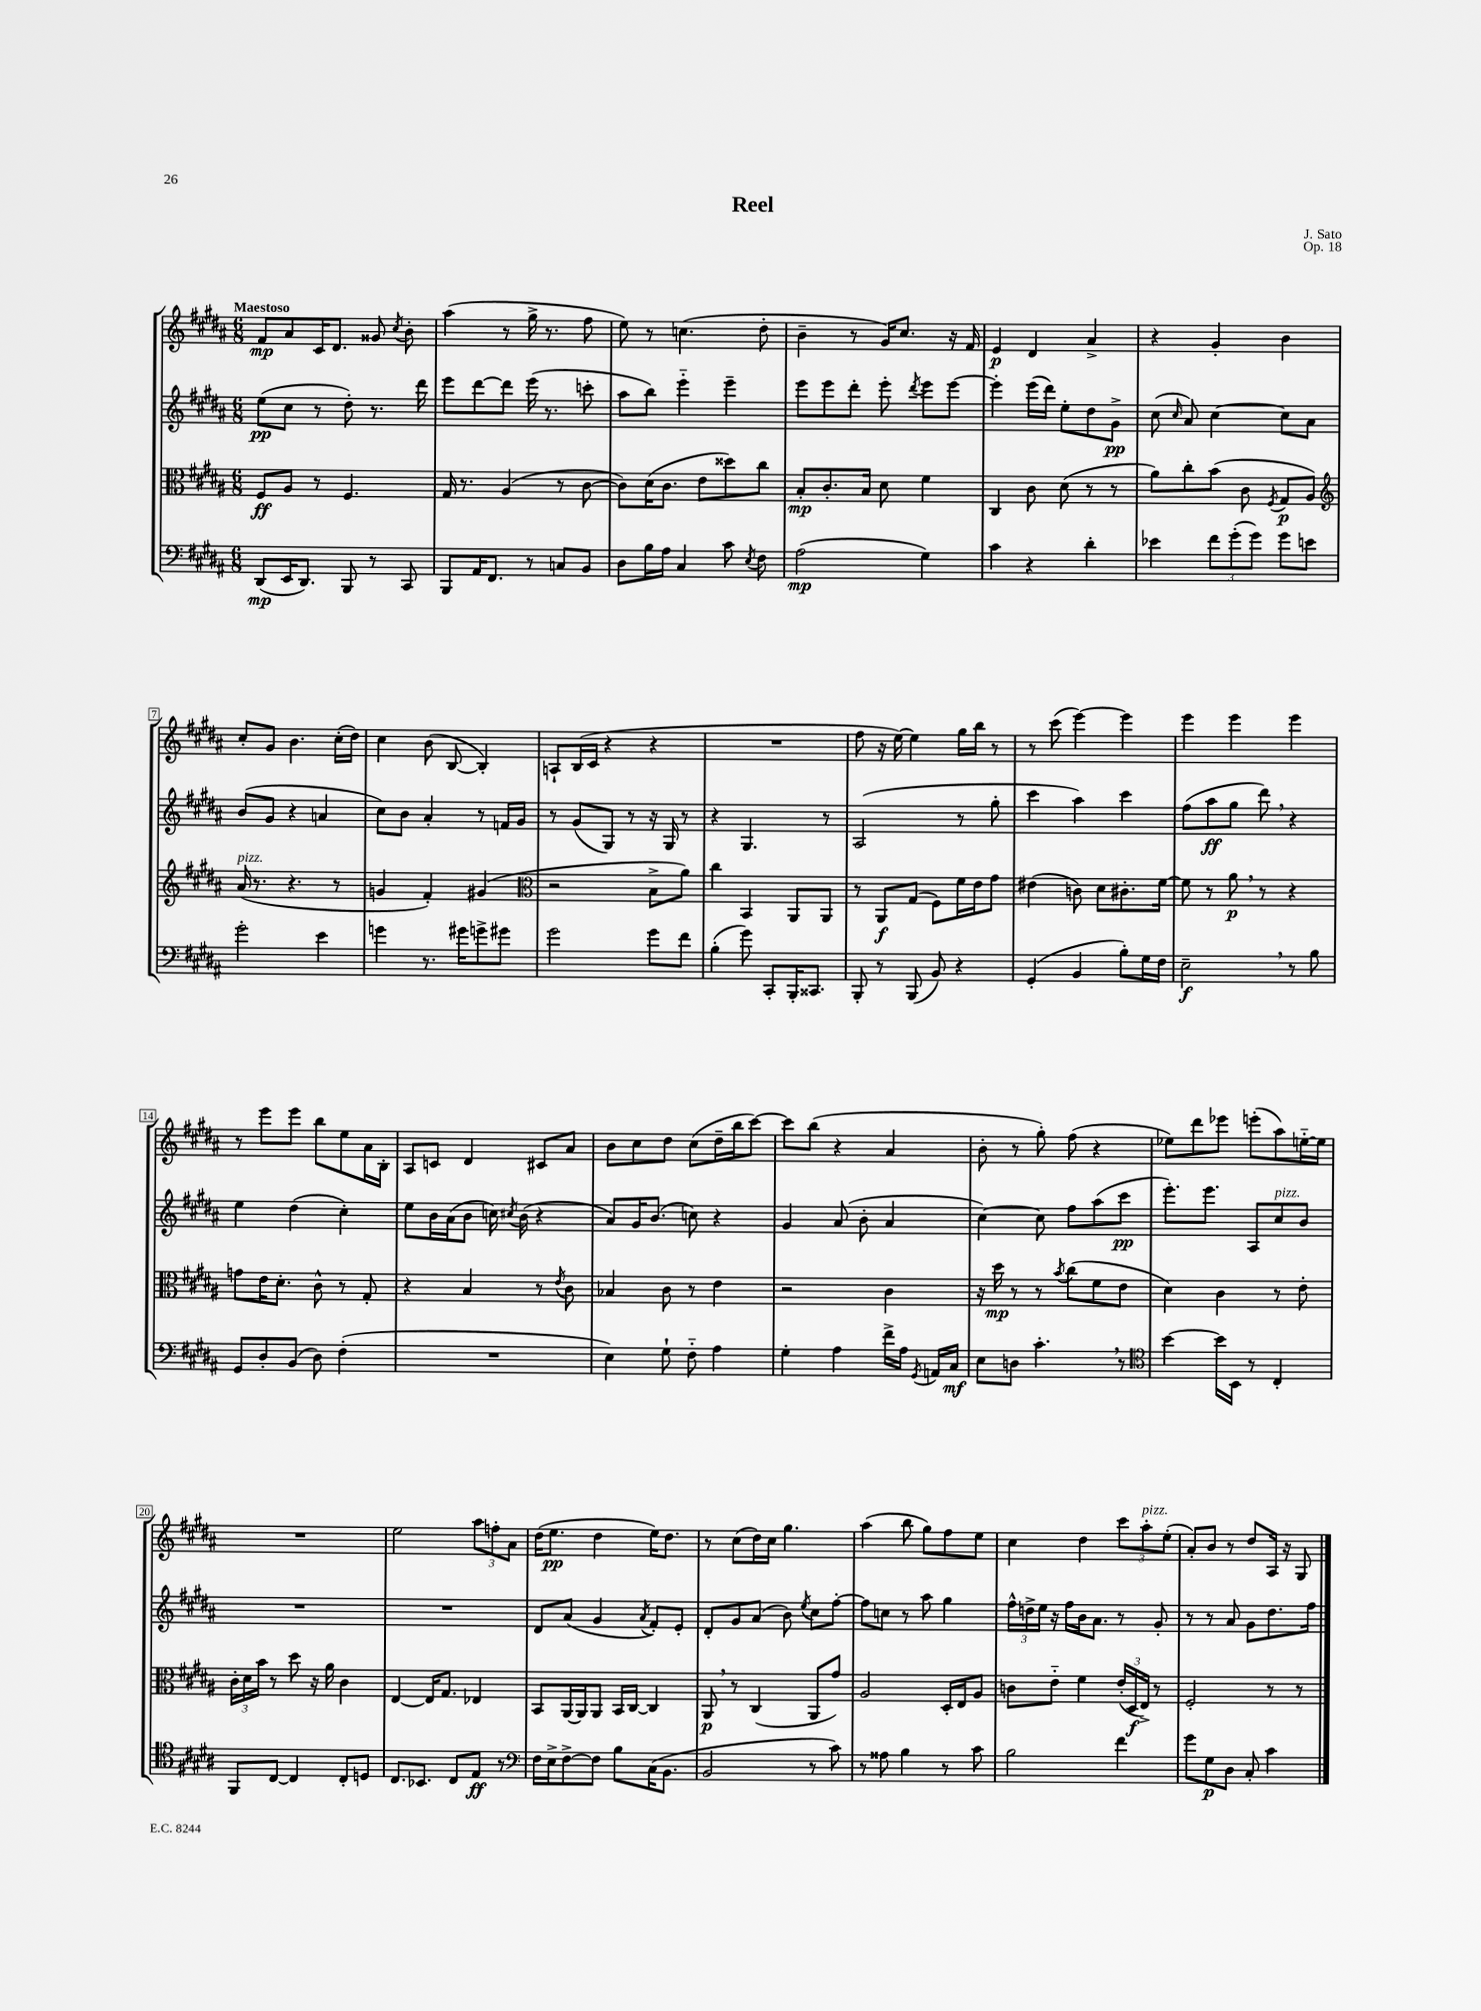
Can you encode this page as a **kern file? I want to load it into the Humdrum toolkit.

**kern	**dynam	**kern	**dynam	**kern	**dynam	**kern	**dynam
*part4	*part4	*part3	*part3	*part2	*part2	*part1	*part1
*staff4	*staff4	*staff3	*staff3	*staff2	*staff2	*staff1	*staff1
*clefF4	*	*clefC3	*	*clefG2	*	*clefG2	*
*k[f#c#g#d#a#]	*	*k[f#c#g#d#a#]	*	*k[f#c#g#d#a#]	*	*k[f#c#g#d#a#]	*
*M6/8	*	*M6/8	*	*M6/8	*	*M6/8	*
=1	=1	=1	=1	=1	=1	=1	=1
!	!	!	!	!	!	!LO:TX:a:B:t=Maestoso	!
(8DD#/L	mp	8F#/L	ff	(8ee\L	pp	8f#/L	mp
16EE/K	.	8A#/J	.	8cc#\J	.	8a#/	.
8.DD#/J)	.	.	.	.	.	.	.
.	.	8r	.	8r	.	16c#/K	.
.	.	.	.	.	.	8.d#/J	.
8BBB/	.	4.F#/	.	8dd#'\)	.	.	.
8r	.	.	.	8.r	.	8g##X/	.
.	.	.	.	.	.	8qcc#/	.
8CC#/	.	.	.	.	.	8b'\	.
.	.	.	.	16ddd#\	.	.	.
=2	=2	=2	=2	=2	=2	=2	=2
8BBB/L	.	16G#/	.	8eee\L	.	(4aa#\	.
.	.	8.r	.	.	.	.	.
16AA#/K	.	.	.	[8ddd#\	.	.	.
8.FF#/J	.	.	.	.	.	.	.
.	.	(4A#/	.	8ddd#\J]	.	8r	.
8r	.	.	.	(16eee\	.	16gg#^\	.
.	.	.	.	8.r	.	8.r	.
8Cn/L	.	8r	.	.	.	.	.
8BB/J	.	[8c#\	.	8cccn'\	.	8ff#\	.
=3	=3	=3	=3	=3	=3	=3	=3
8D#\L	.	8c#\L])	.	8aa#\L	.	8ee\)	.
16B\L	.	(16d#\K	.	8bb\J)	.	8r	.
16A#\JJ	.	8.c#\J	.	.	.	.	.
4C#/	.	.	.	4eee\	.	(4.ccn\	.
.	.	8e\L	.	.	.	.	.
8c#\	.	8dd##X\)	.	4eee~\	.	.	.
8qE/	.	.	.	.	.	.	.
8F#\	.	8cc#\J	.	.	.	8dd#'\	.
=4	=4	=4	=4	=4	=4	=4	=4
(2A#\	mp	8B'/L	mp	8eee\L	.	4b~\	.
.	.	8.c#'/	.	8eee\	.	.	.
.	.	.	.	8ddd#'\J	.	8r	.
.	.	16B/Jk	.	.	.	.	.
.	.	8d#\	.	8eee'\	.	16g#/KL)	.
.	.	.	.	.	.	8.cc#/J	.
.	.	.	.	8qddd#/	.	.	.
4G#\)	.	4f#\	.	8eee\L	.	.	.
.	.	.	.	[8eee\J	.	16r	.
.	.	.	.	.	.	16f#/	.
=5	=5	=5	=5	=5	=5	=5	=5
4c#\	.	4C#/	.	4eee'\]	.	4e/	p
4r	.	8c#\	.	(16eee\LL	.	4d#/	.
.	.	.	.	16ddd#\JJ)	.	.	.
.	.	(8d#\	.	8ee'\L	.	.	.
4d#'\	.	8r	.	8dd#\	.	4a#^/	.
.	.	8r	.	8g#^\J	pp	.	.
=6	=6	=6	=6	=6	=6	=6	=6
4e-X\	.	8a#\L)	.	(8cc#\	.	4r	.
.	.	.	.	16qqcc#/	.	.	.
.	.	8cc#'\	.	8a#/)	.	.	.
12f#\L	.	(8b\J	.	[4cc#\	.	4g#'/	.
(12g#'\	.	.	.	.	.	.	.
.	.	8c#\	.	.	.	.	.
12g#\J)	.	.	.	.	.	.	.
.	.	8qF#/	.	.	.	.	.
8g#\L	.	8G#/L	p	8cc#\L]	.	4b\	.
8en\J	.	8A#/J)	.	8a#\J	.	.	.
!!LO:LB:g=z
=7	=7	=7	=7	=7	=7	=7	=7
*	*	*clefG2	*	*	*	*	*
!	!	!LO:TX:a:i:t=pizz.	!	!	!	!	!
2g#'\	.	(16a#/	.	(8b/L	.	8cc#'/L	.
.	.	8.r	.	.	.	.	.
.	.	.	.	8g#/J	.	8g#/J	.
.	.	4.r	.	4r	.	4.b\	.
4e\	.	.	.	4an/	.	.	.
.	.	8r	.	.	.	(16cc#'\LL	.
.	.	.	.	.	.	16dd#\JJ)	.
=8	=8	=8	=8	=8	=8	=8	=8
4gn\	.	4gn/	.	8cc#\L)	.	4cc#\	.
.	.	.	.	8b\J	.	.	.
8.r	.	4f#'/)	.	4a#'/	.	(8b\	.
.	.	.	.	.	.	[8B/	.
16g#X\KL	.	.	.	.	.	.	.
8gn^\	.	(4g#X/	.	8r	.	4B'/])	.
8g#X\J	.	.	.	16fn/LL	.	.	.
.	.	.	.	16g#/JJ	.	.	.
=9	=9	=9	=9	=9	=9	=9	=9
*	*	*clefC3	*	*	*	*	*
2g#\	.	2r	.	8r	.	8An`/L	.
.	.	.	.	(8g#/L	.	(16B/L	.
.	.	.	.	.	.	16c#/JJ	.
.	.	.	.	8G#/J)	.	4r	.
.	.	.	.	8r	.	.	.
8g#\L	.	8B^\L	.	16r	.	4r	.
.	.	.	.	16G#/	.	.	.
8f#\J	.	8a#\J)	.	8r	.	.	.
=10	=10	=10	=10	=10	=10	=10	=10
(4B'\	.	4cc#\	.	4r	.	2.r	.
8g#\)	.	4BB/	.	4.G#/	.	.	.
8CC#'/L	.	.	.	.	.	.	.
16BBB'/K	.	8AA#/L	.	.	.	.	.
8.CC##X/J	.	.	.	.	.	.	.
.	.	8AA#/J	.	8r	.	.	.
=11	=11	=11	=11	=11	=11	=11	=11
8BBB'/	.	8r	.	(2A#/	.	8ff#\	.
8r	.	8AA#/L	f	.	.	16r	.
.	.	.	.	.	.	[16ee\)	.
(8BBB/	.	(8G#/J	.	.	.	4ee\]	.
8BB/)	.	8F#\L)	.	.	.	.	.
4r	.	16f#\L	.	8r	.	16gg#\LL	.
.	.	16e\J	.	.	.	16bb\JJ	.
.	.	8g#\J	.	8gg#'\	.	8r	.
=12	=12	=12	=12	=12	=12	=12	=12
(4GG#'/	.	(4e#X\	.	4ccc#\	.	8r	.
.	.	.	.	.	.	(8ccc#\	.
4BB/	.	8cn\)	.	4aa#\)	.	[4eee\)	.
.	.	8d#\L	.	.	.	.	.
8B'\L)	.	8.c#X'\	.	4ccc#\	.	4eee\]	.
16G#\L	.	.	.	.	.	.	.
16F#\JJ	.	[16f#\Jk	.	.	.	.	.
=13	=13	=13	=13	=13	=13	=13	=13
2E~,\	f	8f#\]	.	(8ff#\L	.	4eee\	.
.	.	8r	.	8aa#\	ff	.	.
.	.	8a#,\	p	8gg#\J	.	4eee\	.
.	.	8r	.	8ddd#,\)	.	.	.
8r	.	4r	.	4r	.	4eee\	.
8B\	.	.	.	.	.	.	.
!!LO:LB:g=z
=14	=14	=14	=14	=14	=14	=14	=14
8GG#/L	.	8gn\L	.	4ee\	.	8r	.
8D#'/	.	16e\K	.	.	.	8eee\L	.
.	.	8.d#'\J	.	.	.	.	.
(8BB/J	.	.	.	(4dd#\	.	8eee\J	.
8D#\)	.	8c#^^\	.	.	.	8bb\L	.
(4F#'\	.	8r	.	4cc#'\)	.	8ee\	.
.	.	8G#'/	.	.	.	16a#\L	.
.	.	.	.	.	.	16B'\JJ	.
=15	=15	=15	=15	=15	=15	=15	=15
2.r	.	4r	.	8ee\L	.	8A#/L	.
.	.	.	.	16b\L	.	8cn/J	.
.	.	.	.	(16a#\J	.	.	.
.	.	4B/	.	8b\J	.	4d#/	.
.	.	.	.	16ccn\)	.	.	.
.	.	.	.	8qcc#X/	.	.	.
.	.	.	.	(16b\	.	.	.
.	.	8r	.	4r	.	8c#X/L	.
.	.	8qe/	.	.	.	.	.
.	.	8c#\	.	.	.	8a#/J	.
=16	=16	=16	=16	=16	=16	=16	=16
4E\)	.	4B-X/	.	8a#/L)	.	8b\L	.
.	.	.	.	16g#/K	.	8cc#\	.
.	.	.	.	(8.b/J	.	.	.
8G#`\	.	8c#\	.	.	.	8dd#\J	.
8F#\	.	8r	.	8ccn\)	.	(8cc#\L	.
4A#\	.	4e\	.	4r	.	16dd#~\L	.
.	.	.	.	.	.	16bb\J	.
.	.	.	.	.	.	[8ccc#\J)	.
=17	=17	=17	=17	=17	=17	=17	=17
4G#'\	.	2r	.	4g#/	.	8ccc#\L]	.
.	.	.	.	.	.	(8bb\J	.
4A#\	.	.	.	(8a#/	.	4r	.
.	.	.	.	8b'\	.	.	.
16f#^\LL	.	4c#\	.	4a#/	.	4a#/	.
16A#\JJ	.	.	.	.	.	.	.
8qGG#/	.	.	.	.	.	.	.
16AAn/LL	.	.	.	.	.	.	.
16C#/JJ	mf	.	.	.	.	.	.
=18	=18	=18	=18	=18	=18	=18	=18
8E\L	.	16r	.	[4cc#\)	.	8b'\	.
.	.	16dd#\	mp	.	.	.	.
8Dn\J	.	8r	.	.	.	8r	.
4.c#',\	.	8r	.	8cc#\]	.	8gg#'\)	.
.	.	8qb/	.	.	.	.	.
.	.	(8cc#\L	.	8ff#\L	.	(8ff#\	.
.	.	8f#\	.	(8aa#\	.	4r	.
8r	.	8e\J	.	8ccc#\J	pp	.	.
=19	=19	=19	=19	=19	=19	=19	=19
*clefC4	*	*	*	*	*	*	*
[4b\	.	4d#\)	.	8.eee'\L)	.	8ee-X\L)	.
.	.	.	.	.	.	8ddd#\	.
.	.	.	.	8.eee\J	.	.	.
16b\LL]	.	4c#\	.	.	.	8eee-X\J	.
16BB\JJ	.	.	.	.	.	.	.
8r	.	.	.	8A#/L	.	(8eeen'\L	.
!	!	!	!	!LO:TX:a:i:t=pizz.	!	!	!
4C#'/	.	8r	.	8cc#/	.	8aa#\)	.
.	.	8e'\	.	8b/J	.	[16een\L	.
.	.	.	.	.	.	16ee\JJ]	.
!!LO:LB:g=z
=20	=20	=20	=20	=20	=20	=20	=20
8FF#/L	.	24c#'\LL	.	2.r	.	2.r	.
.	.	24d#\	.	.	.	.	.
.	.	24b\JJ	.	.	.	.	.
[8C#/J	.	8r	.	.	.	.	.
4C#/]	.	8dd#\	.	.	.	.	.
.	.	16r	.	.	.	.	.
.	.	16a#\	.	.	.	.	.
8C#'/L	.	4c#\	.	.	.	.	.
8Dn/J	.	.	.	.	.	.	.
=21	=21	=21	=21	=21	=21	=21	=21
8.C#/L	.	[4E/	.	2.r	.	2ee\	.
8.BB-X/J	.	.	.	.	.	.	.
.	.	16E/KL]	.	.	.	.	.
.	.	8.G#/J	.	.	.	.	.
8C#/L	.	.	.	.	.	.	.
8E/J	ff	4E-X/	.	.	.	12aa#\L	.
.	.	.	.	.	.	12ffn'\	.
8r	.	.	.	.	.	.	.
.	.	.	.	.	.	12a#\J	.
=22	=22	=22	=22	=22	=22	=22	=22
*clefF4	*	*	*	*	*	*	*
16F#\LL	.	8BB/L	.	8d#/L	.	(16dd#\KL	.
16E^\J	.	.	.	.	.	8.ee\J	pp
[8F#^\	.	[16AA#/L	.	(8a#/J	.	.	.
.	.	16AA#/J]	.	.	.	.	.
8F#\J]	.	8AA#/J	.	4g#/	.	4dd#\	.
8B\L	.	16BB/LL	.	.	.	.	.
.	.	[16C#/JJ	.	.	.	.	.
.	.	.	.	8qa#/	.	.	.
(16C#\K	.	4C#/]	.	8f#'/L)	.	16ee\KL)	.
8.BB\J	.	.	.	.	.	8.dd#\J	.
.	.	.	.	8e'/J	.	.	.
=23	=23	=23	=23	=23	=23	=23	=23
2BB/	.	8AA#,/	p	8d#'/L	.	8r	.
.	.	8r	.	8g#/	.	(8cc#\L	.
.	.	(4C#/	.	(8a#/J	.	16dd#\L)	.
.	.	.	.	.	.	16cc#\JJ	.
.	.	.	.	8b\)	.	4.gg#\	.
.	.	.	.	8qee/	.	.	.
8r	.	8AA#/L	.	8cc#\L	.	.	.
8c#\)	.	8g#/J)	.	[8ff#'\J	.	.	.
=24	=24	=24	=24	=24	=24	=24	=24
8r	.	2A#/	.	8ff#\L]	.	(4aa#\	.
8A##X\	.	.	.	8ccn\J	.	.	.
4B\	.	.	.	8r	.	8bb\	.
.	.	.	.	8aa#\	.	8gg#\L)	.
8r	.	16D#'/LL	.	4gg#\	.	8ff#\	.
.	.	16E/J	.	.	.	.	.
8c#\	.	8A#/J	.	.	.	8ee\J	.
=25	=25	=25	=25	=25	=25	=25	=25
2B\	.	8cn\L	.	24ff#^^\LL	.	4cc#\	.
.	.	.	.	24ddn^\	.	.	.
.	.	.	.	24ee\JJ	.	.	.
.	.	8e\J	.	16r	.	.	.
.	.	.	.	16ff#\LL	.	.	.
.	.	4f#\	.	16b\J	.	4dd#\	.
.	.	.	.	8.a#\J	.	.	.
4f#\	.	(24e'/LL	.	8r	.	12ccc#\L	.
.	.	24D#/	f	.	.	.	.
!	!	!	!	!	!	!LO:TX:a:i:t=pizz.	!
.	.	24E^/JJ)	.	.	.	12aa#'\	.
.	.	8r	.	8g#'/	.	.	.
.	.	.	.	.	.	(12ee'\J	.
=26	=26	=26	=26	=26	=26	=26	=26
8g#\L	.	2F#'/	.	8r	.	8a#'/L)	.
8G#\	p	.	.	8r	.	8b/J	.
8D#\J	.	.	.	8a#/	.	8r	.
8C#'/	.	.	.	8g#\L	.	8dd#/L	.
4c#\	.	8r	.	8.dd#\	.	16A#/Jk	.
.	.	.	.	.	.	16r	.
.	.	8r	.	.	.	8G#/	.
.	.	.	.	16ff#\Jk	.	.	.
==	==	==	==	==	==	==	==
*-	*-	*-	*-	*-	*-	*-	*-
